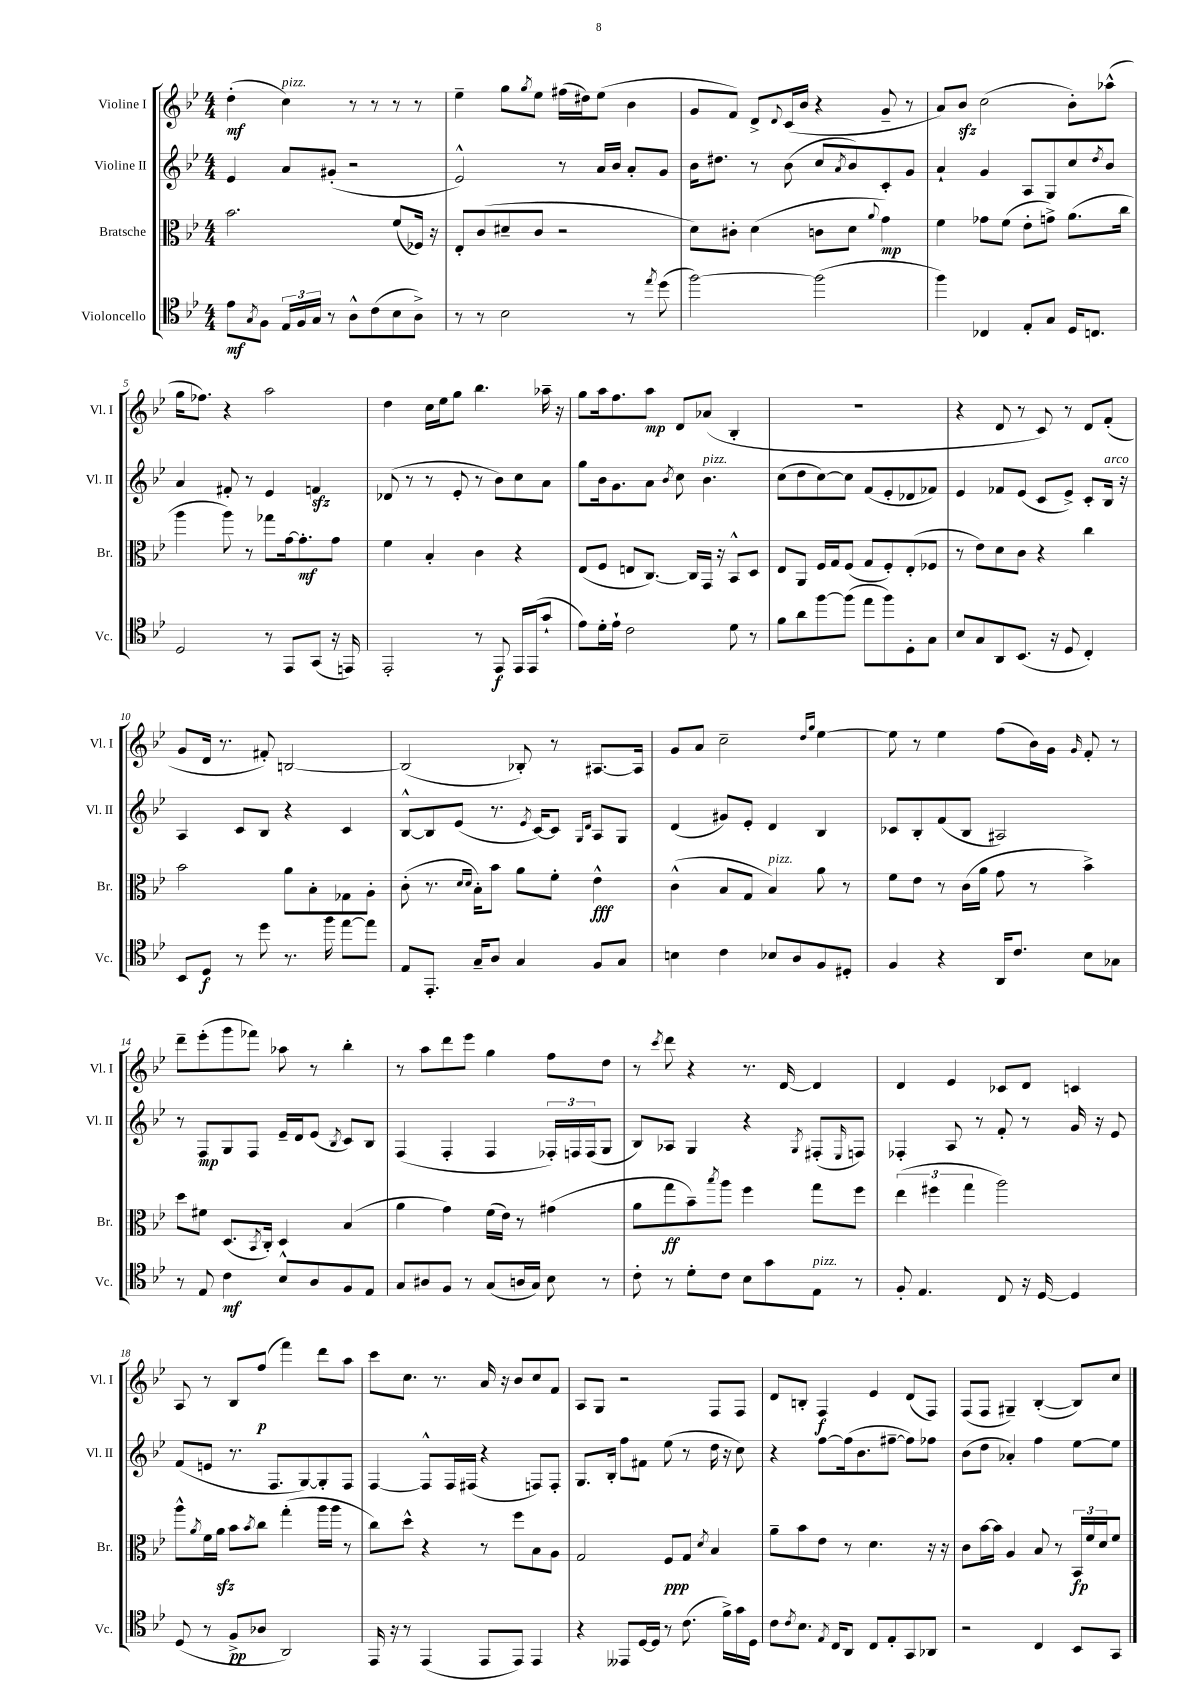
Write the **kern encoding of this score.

**kern	**kern	**kern	**kern
*staff4	*staff3	*staff2	*staff1
*clefC4	*clefC3	*clefG2	*clefG2
*k[b-e-]	*k[b-e-]	*k[b-e-]	*k[b-e-]
*M4/4	*M4/4	*M4/4	*M4/4
8e-	2.b-	4e-	(4dd'
8qG	.	.	.
8F	.	.	.
24E-	.	8a	4cc)
24F	.	.	.
24G	.	.	.
8r	.	(8g#'	.
8A^^	.	2r	8r
(8c	.	.	8r
8B-	(8f	.	8r
8A^)	16F-)	.	8r
.	16r	.	.
=	=	=	=
8r	8E-'	2e-^^)	4ee-~
8r	(8c	.	.
2B-	8d#~	.	8gg
.	.	.	8qgg
.	8c	.	8ee-
.	2r	8r	(16ff#
.	.	.	16dd#)
.	.	16a	(8ee-
.	.	16b-	.
8r	.	8a'	4b-
8qee-	.	.	.
(8dd	.	8g	.
=	=	=	=
[2ff)	8d)	16b-	8g
.	.	8.dd#	.
.	8c#'	.	8f)
.	(4d	8r	8d^
.	.	.	8qqd
.	.	(8b-	(16c
.	.	.	16b-
(2ff]	8c	8cc	4r
.	.	8qa	.
.	8d	8b-)	.
.	8qqa	.	.
.	4g)	8c'	8g~
.	.	8g	8r
=	=	=	=
4ff)	4f	4a`	8a)
.	.	.	8b-
4C-	8g-	4g	(2cc
.	(8f	.	.
8E-'	8e-'	8A	.
8G	8g^)	8G	.
16D	(8.a	8cc	8b-')
8.C	.	.	.
.	.	8qdd	.
.	.	8b-	(8aa-^^
.	16cc	.	.
=	=	=	=
2D	4aa	4a	16gg
.	.	.	8.ff-)
.	8aa)	8f#'	4r
.	8r	8r	.
8r	8gg-	4e-	2aa
8EE-	[16g	.	.
.	8.g']	.	.
(8GG	.	4f	.
16r	8g	.	.
16EE)	.	.	.
=	=	=	=
2EE-'	4f	(8d-	4dd
.	.	8r	.
.	4B-'	8r	16cc
.	.	.	16ee-
.	.	8e-'	8gg
8r	4c	8r	4.bb-
8EE-	.	8b-)	.
16EE-	4r	8cc	.
(16EE-	.	.	.
8g`	.	8a	16aa-~
.	.	.	16r
=	=	=	=
8e-)	(8E-	8gg	8gg
16d'	8F	16b-	16aa
16e-`	.	8.g	8.ff
2c	8E	.	.
.	[8.C)	8a	8aa
.	.	8qb-	.
.	.	8cc	8d
.	16C]	.	.
.	16GG	4.b-	(8a-
.	16r	.	.
8d	8BB-^^	.	4B-'
8r	8D	.	.
=	=	=	=
8f	8E-	(8cc	1r
8a	8AA	8dd	.
[8ff	16F	[8cc)	.
.	16G	.	.
(8ff]	(8F	8cc]	.
8ee-	8G	(8f	.
8ff)	8F')	8e-'	.
8D'	(8E-'	8d-	.
8G	8F-	8f-)	.
=	=	=	=
8B-	8r	4e-	4r
8G	8e-)	.	.
8AA	8d	8f-	8d
(8.BB-	8c	(8e-	8r
.	4r	8c	8c)
16r	.	.	.
8D	.	8e-^)	8r
4C')	4cc	8c'	8d
.	.	16B-	(8f'
.	.	16r	.
=	=	=	=
8BB-	2b-	4A	8g
8D	.	.	16d
.	.	.	8.r
8r	.	8c	.
8dd	.	8B-	8f#')
8.r	8a	4r	[2B
.	8B-'	.	.
16ff	.	.	.
[8ee-	8G-	4c	.
8ee-]	8A'	.	.
=	=	=	=
8E-	(8c'	[8B-^^	(2B]
8.EE-'	8.r	8B-]	.
.	.	(8e-	.
.	16qqd	.	.
.	16qqd	.	.
16G~	16B-')	.	.
8A	8b-	8.r	.
4G	8a	.	8B-')
.	.	8qe-	.
.	.	[16c)	.
.	8f'	8c]	8r
.	.	16qqG	.
.	.	16qqd	.
8F	4e-^^	8A	[8.A#
8G	.	8G	.
.	.	.	16A#]
=	=	=	=
4B	(4c^^	(4d	8g
.	.	.	8a
4c	8B-	8g#)	2cc~
.	8G	8e-'	.
8B-	4B-)	4d	.
8A	.	.	.
.	.	.	16qqdd
.	.	.	16qqgg
8F	8a	4B-	[4ee-
8D#'	8r	.	.
=	=	=	=
4F	8f	8c-	8ee-]
.	8e-	8B-'	8r
4r	8r	(8f	4ee-
.	(16c	8B-	.
.	16a	.	.
16AA	8g	2A#)	(8ff
8.c	.	.	.
.	8r	.	16b-)
.	.	.	16g
.	.	.	16qqg
8B-	4b-^)	.	8f'
8G-	.	.	8r
=	=	=	=
8r	8dd	8r	8ddd~
8E-	8f#	8F	(8eee-'
4c	(8.D	8G	8ggg
.	.	8F	8fff-)
.	8qBB-	.	.
.	16C')	.	.
8B-^^	4D	16e-~	8aa-
.	.	16d	.
8A	.	(8e-	8r
.	.	8qB-	.
8F	(4B-	8c)	4bb-'
8E-	.	8B-	.
=	=	=	=
8G	4a	(4F	8r
8A#	.	.	8aa
8F	4g)	4F'	8ddd
8r	.	.	8eee-
(8G	(16f	4F	4gg
.	16e-)	.	.
16A	8r	.	.
16G)	.	.	.
8B-	(4g#	24F-')	8ff
.	.	24F	.
.	.	(24F	.
8r	.	8G	8dd
=	=	=	=
8c'	8a	8B-)	8r
.	.	.	8qccc
8r	8gg	8A-	8ddd
8d'	8b-~)	4G	4r
.	8qbb-	.	.
8c	8aa	.	.
8B-	4ff	4r	8.r
8g	.	.	.
.	.	.	[16d
.	.	8qG	.
8E-	8gg	(8F#'	4d]
.	.	16qqE-	.
8r	8ff	8F)	.
=	=	=	=
8F'	(6ee-	4F-'	4d
4.E-	.	.	.
.	6ff#	.	.
.	.	8A	4e-
.	6gg	.	.
.	.	8r	.
8C	2aa)	8f'	8c-
16r	.	8r	8d
[16D	.	.	.
4D]	.	16g	4c
.	.	16r	.
.	.	8e-	.
=	=	=	=
(8D	8aa^^	(8f	8A
.	8qa	.	.
8r	16f	8e	8r
.	16a	.	.
8F^	8b-	8.r	8B-
.	8qb-	.	.
8A-	8cc	.	(8ff
.	.	8.F	.
2AA)	(4gg'	.	4fff)
.	.	[8G)	.
.	16aa	8G']	8ddd
.	16aa	.	.
.	8r	8F	8aa
=	=	=	=
16EE-	8cc)	[4F	8ccc
16r	.	.	.
8r	8dd^^	.	8.cc
(4EE-	4r	8F^^]	.
.	.	.	8.r
.	.	16F	.
.	.	(16F#	.
8EE-	8r	4r	16a
.	.	.	16r
8EE-)	8ff	.	8b-
4EE-	8B-	8F)	8cc
.	8A	8F'	8f
=	=	=	=
4r	2G	8.G	8A
.	.	.	8G
.	.	16B-'	.
8EE--	.	8ff	2r
[16D	.	8f#	.
16D]	.	.	.
8r	8F	(8ee-	.
(8.c	8G	8r	.
.	8qd	.	.
.	4B-	16dd	8F
16f^)	.	16r	.
16g	.	8cc)	8F
16D	.	.	.
=	=	=	=
8c	8a~	4r	8d
8qc	.	.	.
8.B-	8b-	.	8B'
.	8e-	[8ff	4F
8qE-	.	.	.
16C	.	.	.
8AA	8r	(16ff]	.
.	.	8.b-	.
8C	4.d	.	4e-
8E-'	.	[8ff#~	.
8GG	.	8ff#])	(8d
8AA-	16r	8ff-	8F)
.	16r	.	.
=	=	=	=
2r	8c	(8b-	(8F
.	[16b-	8dd	8F
.	16b-]	.	.
.	4A	4a-')	4G#~)
4C	8B-	4ff	([4B-'
.	8r	.	.
8BB-	24BB-	[8ee-	8B-])
.	24f	.	.
.	24d	.	.
8GG	8f	8ee-]	8cc
==	==	==	==
*-	*-	*-	*-
